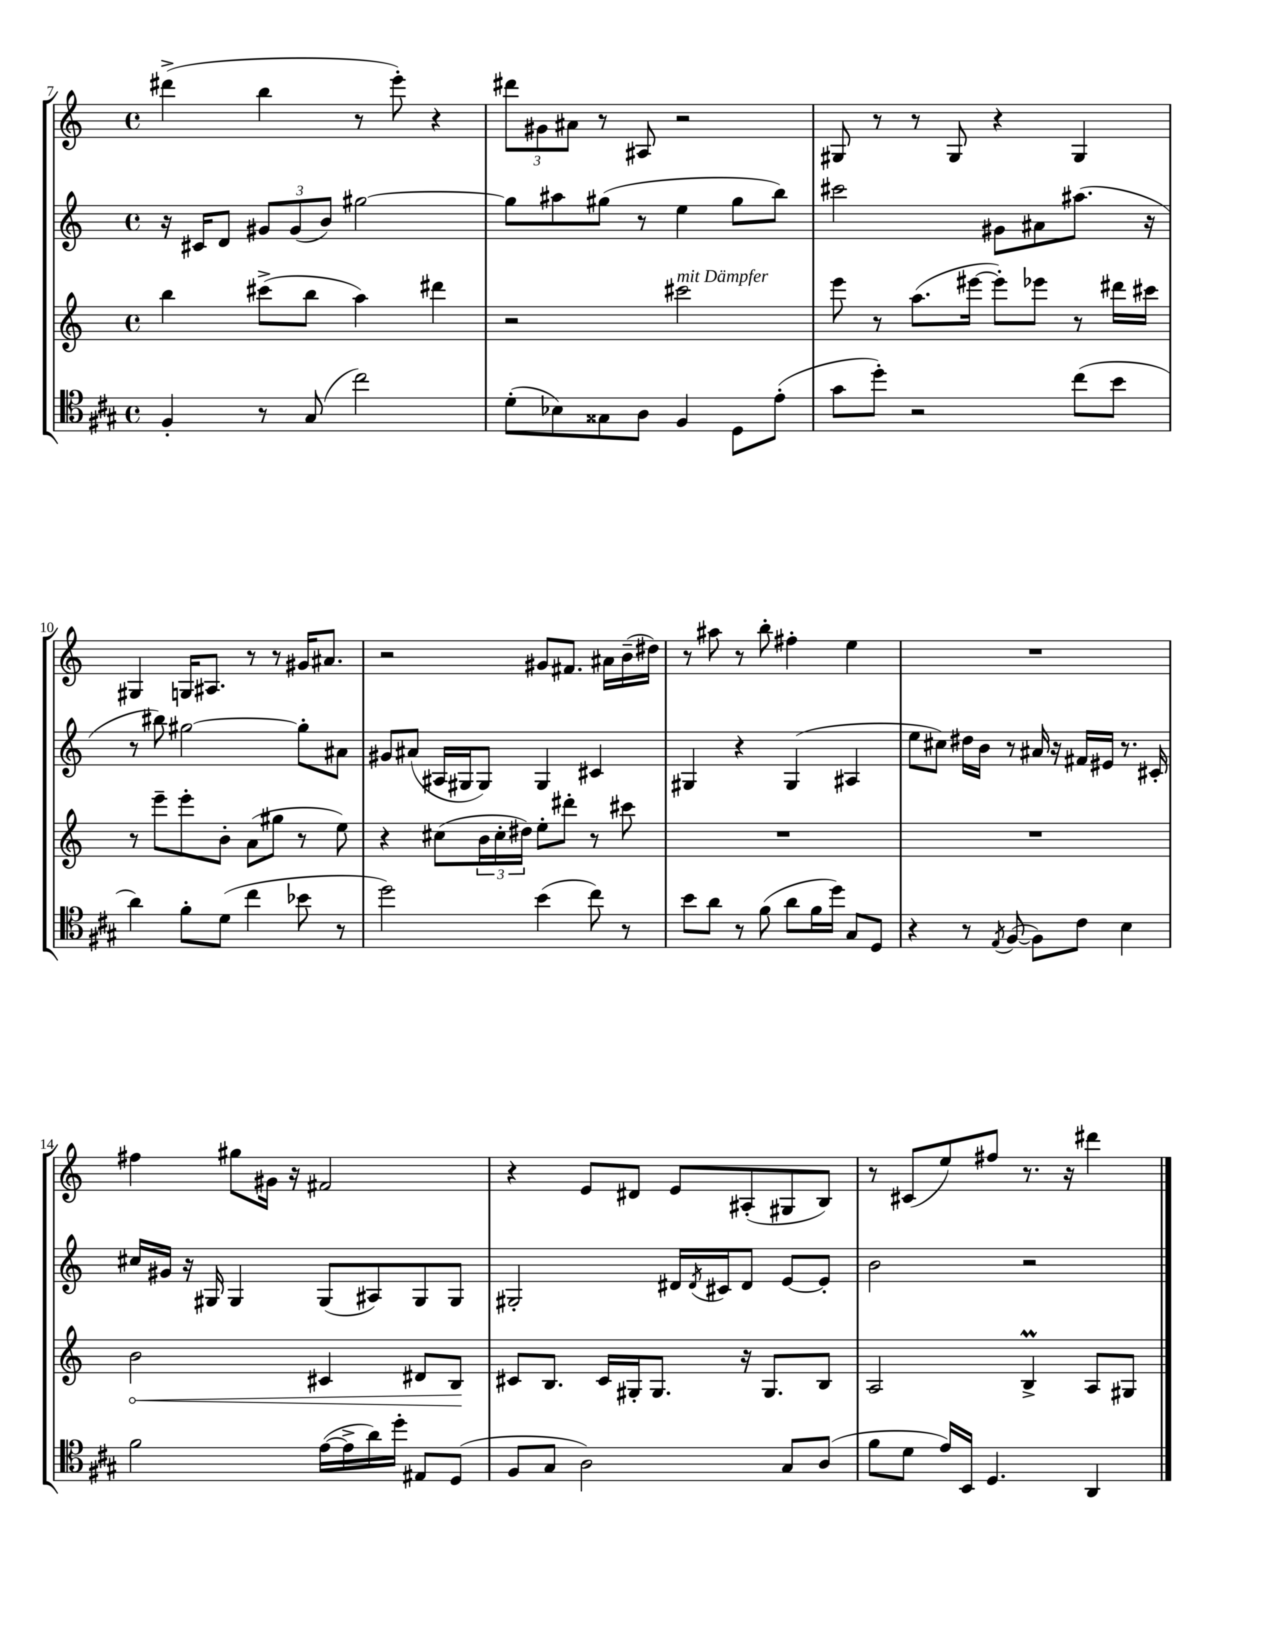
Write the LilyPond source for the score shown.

<<
\new StaffGroup <<
\new Staff = "s0" {
    \clef treble \key c \major \defaultTimeSignature \time 4/4
    dis'''4->( b''4 r8 e'''8-.) r4 |
    \tuplet 3/2 { dis'''8 gis'8 ais'8 } r8 ais8 r2 |
    gis8 r8 r8 gis8 r4 gis4 |
    gis4 g16 ais8. r8 r8 gis'16 ais'8. |
    r2 gis'8 fis'8. ais'16 b'16--( dis''16) |
    r8 ais''8 r8 b''8-. fis''4-. e''4 |
    R1 |
    fis''4 gis''8 gis'16 r16 fis'2 |
    r4 e'8 dis'8 e'8 ais8-.( gis8 b8) |
    r8 cis'8( e''8) fis''8 r8. r16 dis'''4 \bar "|." |
}
\new Staff = "s1" {
    \clef treble \key c \major \defaultTimeSignature \time 4/4
    r16 cis'16 d'8 \tuplet 3/2 { gis'8 gis'8( b'8) } gis''2~ |
    gis''8 ais''8 gis''8( r8 e''4 gis''8 b''8) |
    cis'''2 gis'8 ais'8 ais''8.( r16 |
    r8 bis''8) gis''2~ gis''8-. ais'8 |
    gis'8 ais'8( ais16 gis16 gis8) gis4 cis'4 |
    gis4 r4 gis4( ais4 |
    e''8 cis''8) dis''16 b'16 r8 ais'16 r16 fis'16 eis'16 r8. cis'16-. |
    cis''16 gis'16 r16 gis16 gis4 gis8( ais8) gis8 gis8 |
    gis2-. dis'16 \acciaccatura { dis'8 } cis'16 dis'8 e'8~ e'8-. |
    b'2 r2 \bar "|." |
}
\new Staff = "s2" {
    \clef treble \key c \major \defaultTimeSignature \time 4/4
    b''4 cis'''8->( b''8 a''4) dis'''4 |
    r2 cis'''2^\markup { \italic "mit Dämpfer" } |
    e'''8 r8 a''8.( eis'''16~ eis'''8-.) ees'''8 r8 dis'''16 cis'''16 |
    r8 e'''8-- e'''8-. b'8-. a'8( gis''8 r8 e''8) |
    r4 cis''8( \tuplet 3/2 { b'16 cis''16-. dis''16) } e''8-. dis'''8-. r8 cis'''8 |
    R1 |
    R1 |
    \once \override Hairpin.circled-tip = ##t b'2\< cis'4 dis'8 b8\! |
    cis'8 b8. cis'16 gis16-. gis8. r16 gis8. b8 |
    a2 b4->\prall a8 gis8 \bar "|." |
}
\new Staff = "s3" {
    \clef tenor \key a \major \defaultTimeSignature \time 4/4
    fis4-. r8 gis8( cis''2) |
    d'8-.( bes8) gisis8 a8 fis4 d8 e'8-.( |
    gis'8 d''8-.) r2 cis''8( b'8 |
    a'4) fis'8-. d'8( cis''4 bes'8 r8 |
    d''2) b'4( cis''8) r8 |
    b'8 a'8 r8 fis'8( a'8 fis'16 d''16) gis8 d8 |
    r4 r8 \acciaccatura { e8 } fis8~( fis8) cis'8 b4 |
    fis'2 e'16~( e'16-> a'16) d''16-. eis8 d8( |
    fis8 gis8 a2) gis8 a8( |
    fis'8 d'8 e'16) b,16 d4. a,4 \bar "|." |
}
>>
>>
\layout { \context { \Score currentBarNumber = #7 } }
